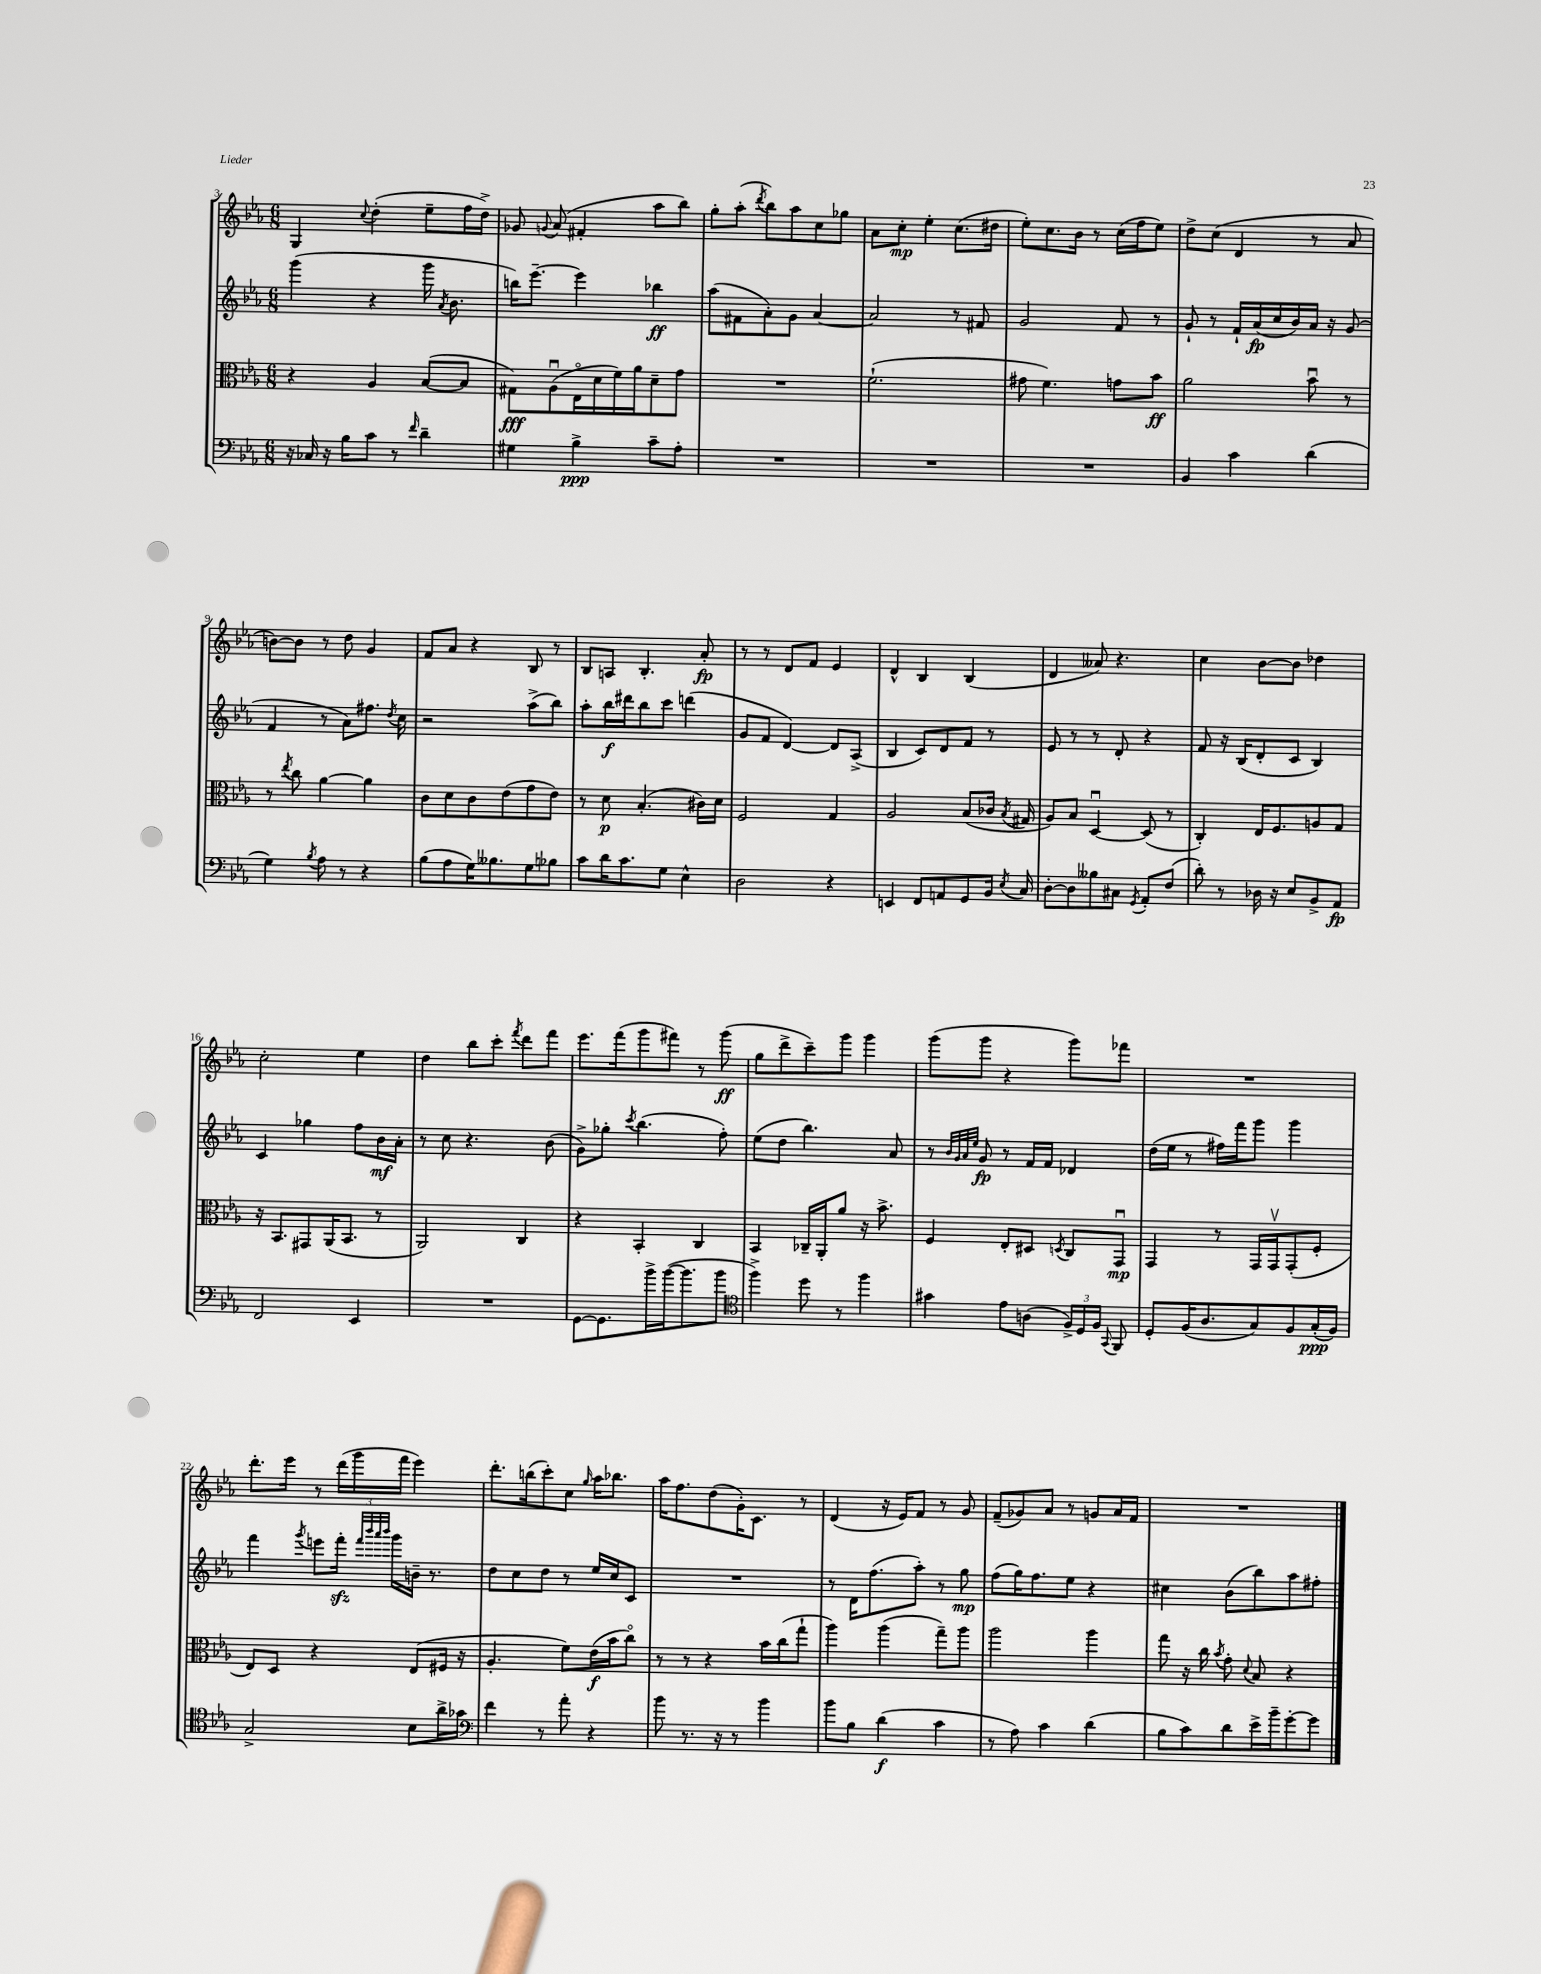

**kern	**dynam	**kern	**dynam	**kern	**dynam	**kern	**dynam
*part4	*part4	*part3	*part3	*part2	*part2	*part1	*part1
*staff4	*staff4	*staff3	*staff3	*staff2	*staff2	*staff1	*staff1
*clefF4	*	*clefC3	*	*clefG2	*	*clefG2	*
*k[b-e-a-]	*	*k[b-e-a-]	*	*k[b-e-a-]	*	*k[b-e-a-]	*
*M6/8	*	*M6/8	*	*M6/8	*	*M6/8	*
=3	=3	=3	=3	=3	=3	=3	=3
16r	.	4r	.	(4ggg\	.	4G/	.
16C-X/	.	.	.	.	.	.	.
16r	.	.	.	.	.	.	.
16B-\KL	.	.	.	.	.	.	.
.	.	.	.	.	.	8qqcc/	.
8c\J	.	4A-/	.	4r	.	(4dd'\	.
8r	.	.	.	.	.	.	.
16qqf/	.	.	.	.	.	.	.
4d~\	.	([8B-/L	.	16ggg\	.	8ee-~\L	.
.	.	.	.	8qa-/	.	.	.
.	.	.	.	8.b-\	.	.	.
.	.	8B-/J]	.	.	.	16ff\L	.
.	.	.	.	.	.	16dd^\JJ)	.
=4	=4	=4	=4	=4	=4	=4	=4
4G#X\	.	8G#X\L)	fff	16bbn\KL)	.	8g-X/	.
.	.	.	.	[8.eee-~\J	.	.	.
.	.	.	.	.	.	8qqgn/	.
.	.	(8A-u\	.	.	.	(8a-/	.
4B-^\	ppp	16E-\L	.	4eee-\]	.	4f#X'/	.
.	.	16d\	.	.	.	.	.
.	.	16f\)	.	.	.	.	.
.	.	16a-\J	.	.	.	.	.
8c~\L	.	8d~\	.	4bb-X\	ff	8aa-\L	.
8A-'\J	.	8g\J	.	.	.	8bb-\J)	.
=5	=5	=5	=5	=5	=5	=5	=5
2.r	.	2.r	.	(8aa-\L	.	8gg'\L	.
.	.	.	.	8f#X\	.	(8aa-'\J	.
.	.	.	.	.	.	8qddd/	.
.	.	.	.	8a-'\)	.	8bb-\L)	.
.	.	.	.	8g\J	.	8aa-\	.
.	.	.	.	[4a-/	.	8cc\	.
.	.	.	.	.	.	8gg-X\J	.
=6	=6	=6	=6	=6	=6	=6	=6
2.r	.	(2.f`\	.	2a-/]	.	8a-\L	.
.	.	.	.	.	.	8cc'\J	mp
.	.	.	.	.	.	4ee-'\	.
.	.	.	.	8r	.	(8.cc\L	.
.	.	.	.	8f#X/	.	.	.
.	.	.	.	.	.	16dd#X\Jk	.
=7	=7	=7	=7	=7	=7	=7	=7
2.r	.	8g#X\	.	2g/	.	8ee-'\L)	.
.	.	4.f\)	.	.	.	8.cc\	.
.	.	.	.	.	.	16b-\Jk	.
.	.	.	.	.	.	8r	.
.	.	8gn\L	.	8f/	.	(16cc\LL	.
.	.	.	.	.	.	16ff\J	.
.	.	8b-\J	ff	8r	.	8ee-\J)	.
=8	=8	=8	=8	=8	=8	=8	=8
4BB-/	.	2a-\	.	8g`/	.	8dd^\L	.
.	.	.	.	8r	.	(8cc\J	.
4c\	.	.	.	16f`/LL	.	4d/	.
.	.	.	.	(16a-/	fp	.	.
.	.	.	.	16cc/	.	.	.
.	.	.	.	16b-/)	.	.	.
(4d\	.	8b-u\	.	16a-/JJ	.	8r	.
.	.	.	.	16r	.	.	.
.	.	8r	.	(8g/	.	8a-/	.
!!LO:LB:g=z
=9	=9	=9	=9	=9	=9	=9	=9
4G\)	.	8r	.	4f/	.	[8bn\L)	.
.	.	8qee-/	.	.	.	.	.
.	.	8cc\	.	.	.	8b\J]	.
8qB-/	.	.	.	.	.	.	.
8A-\	.	[4a-\	.	8r	.	8r	.
8r	.	.	.	8a-\L)	.	8dd\	.
4r	.	4a-\]	.	8.ff#X\J	.	4g/	.
.	.	.	.	8qdd/	.	.	.
.	.	.	.	16cc\	.	.	.
=10	=10	=10	=10	=10	=10	=10	=10
(8B-\L	.	8c\L	.	2r	.	8f/L	.
8A-\	.	8d\	.	.	.	8a-/J	.
16G\K)	.	8c\	.	.	.	4r	.
8.B--X\	.	.	.	.	.	.	.
.	.	(8e-\	.	.	.	.	.
8G\	.	8g\	.	(8aa-^\L	.	8B-/	.
8B-X\J	.	8e-\J)	.	8bb-\J)	.	8r	.
=11	=11	=11	=11	=11	=11	=11	=11
8c\L	.	8r	.	8aa-'\L	.	8B-/L	.
16d\K	.	8d\	p	16bb-\L	f	8An/J	.
8.c\	.	.	.	16ddd#X\J	.	.	.
.	.	(4.B-'/	.	8bb-\	.	4.B-'/	.
8G\J	.	.	.	8ccc\J	.	.	.
4E-^^\	.	.	.	(4dddn\	.	.	.
.	.	16c#X\LL)	.	.	.	8a-'/	fp
.	.	16d\JJ	.	.	.	.	.
=12	=12	=12	=12	=12	=12	=12	=12
2D\	.	2F/	.	8g/L	.	8r	.
.	.	.	.	8f/J	.	8r	.
.	.	.	.	[4d/)	.	8d/L	.
.	.	.	.	.	.	8f/J	.
4r	.	4G/	.	8d/L]	.	4e-/	.
.	.	.	.	(8A-^/J	.	.	.
=13	=13	=13	=13	=13	=13	=13	=13
4EEn/	.	2A-/	.	4B-/	.	4d^^/	.
8FF/L	.	.	.	8c/L)	.	4B-/	.
8AAn/	.	.	.	8d/	.	.	.
8GG/	.	(8B-/L	.	8f/J	.	(4B-/	.
16BB-/Jk	.	16c-X/Jk	.	8r	.	.	.
8qE-/	.	8qB-/	.	.	.	.	.
16C/	.	16G#X/	.	.	.	.	.
=14	=14	=14	=14	=14	=14	=14	=14
[8D'\L	.	8A-/L)	.	8e-/	.	4d/	.
8D\]	.	8B-/J	.	8r	.	.	.
8B--X\	.	[4Du/	.	8r	.	8a--X/)	.
8C#X\J	.	.	.	8d'/	.	4.r	.
8qGG/	.	.	.	.	.	.	.
8AA-'/L	.	(8D/]	.	4r	.	.	.
(8F/J	.	8r	.	.	.	.	.
=15	=15	=15	=15	=15	=15	=15	=15
8d'\)	.	4C'/)	.	8f/	.	4cc\	.
8r	.	.	.	16r	.	.	.
.	.	.	.	(16B-/KL	.	.	.
16D-X\	.	16E-/KL	.	8d'/	.	[8b-\L	.
16r	.	8.F/	.	.	.	.	.
8E-/L	.	.	.	8c/J	.	8b-\J]	.
8BB-^/	.	8An/	.	4B-/)	.	4dd-X\	.
8AA-/J	fp	8G/J	.	.	.	.	.
!!LO:LB:g=z
=16	=16	=16	=16	=16	=16	=16	=16
2FF/	.	16r	.	4c/	.	2cc'\	.
.	.	8.BB-/L	.	.	.	.	.
.	.	8GG#X/	.	4gg-X\	.	.	.
.	.	(16AA-/K	.	.	.	.	.
.	.	8.BB-/J	.	.	.	.	.
4EE-/	.	.	.	8ff\L	.	4ee-\	.
.	.	8r	.	16b-\L	mf	.	.
.	.	.	.	16a-'\JJ	.	.	.
=17	=17	=17	=17	=17	=17	=17	=17
2.r	.	2AA-/)	.	8r	.	4dd\	.
.	.	.	.	8cc\	.	.	.
.	.	.	.	4.r	.	8bb-\L	.
.	.	.	.	.	.	8ccc'\J	.
.	.	.	.	.	.	8qfff/	.
.	.	4C/	.	.	.	8ddd\L	.
.	.	.	.	(8b-\	.	8fff\J	.
=18	=18	=18	=18	=18	=18	=18	=18
[8GG\L	.	4r	.	8g^\L)	.	8.eee-\L	.
8.GG\]	.	.	.	8gg-X'\J	.	.	.
.	.	.	.	.	.	(16fff\k	.
.	.	.	.	8qccc/	.	.	.
.	.	4BB-'/	.	(4.bb-\	.	8ggg\	.
16b-^\L	.	.	.	.	.	.	.
([16b-\J	.	.	.	.	.	8fff#X\J)	.
8.b-\]	.	.	.	.	.	.	.
.	.	4C/	.	.	.	8r	.
8b-\J	.	.	.	8ff'\)	.	(8ggg\	ff
=19	=19	=19	=19	=19	=19	=19	=19
*clefC4	*	*	*	*	*	*	*
4ff^\)	.	4BB-/	.	(8ee-\L	.	8gg\L	.
.	.	.	.	8dd\J	.	8ddd^\	.
8dd\	.	16C-X~/LL	.	4.bb-\)	.	8ccc~\)	.
.	.	16AA-'/J	.	.	.	.	.
8r	.	8a-/J	.	.	.	8ggg\J	.
4ff\	.	16r	.	.	.	4ggg\	.
.	.	8.b-^\	.	.	.	.	.
.	.	.	.	8a-/	.	.	.
=20	=20	=20	=20	=20	=20	=20	=20
4g#X\	.	4F/	.	8r	.	(8ggg\L	.
.	.	.	.	32qqb-/LLL	.	.	.
.	.	.	.	32qqg/	.	.	.
.	.	.	.	32qqa-/	.	.	.
.	.	.	.	32qqee-/JJJ	.	.	.
.	.	.	.	8g/	fp	8ggg\J	.
8e-\L	.	8E-'/L	.	8r	.	4r	.
(8An\J	.	8D#X/J	.	16f/LL	.	.	.
.	.	.	.	16f/JJ	.	.	.
.	.	8qDn/	.	.	.	.	.
24F^/LL)	.	8C/L	.	4d-X/	.	8ggg\L)	.
24D/	.	.	.	.	.	.	.
24F/JJ	.	.	.	.	.	.	.
8qqGG/	.	.	.	.	.	.	.
8FF/	.	8GGu/J	mp	.	.	8fff-X\J	.
=21	=21	=21	=21	=21	=21	=21	=21
8D'/L	.	4GG/	.	(16dd\LL	.	2.r	.
.	.	.	.	16ee-\JJ	.	.	.
(16F/K	.	.	.	8r	.	.	.
8.A-/	.	.	.	.	.	.	.
.	.	8r	.	16ff#X\LL)	.	.	.
.	.	.	.	16fff\J	.	.	.
8G/)	.	16GG/LL	.	8ggg\J	.	.	.
.	.	16GGv/J	.	.	.	.	.
8F/	.	(8GG'/	.	4ggg\	.	.	.
(16G'/L	ppp	8F'/J	.	.	.	.	.
16F/JJ)	.	.	.	.	.	.	.
!!LO:LB:g=z
=22	=22	=22	=22	=22	=22	=22	=22
2G^/	.	8E-/L)	.	4fff\	.	8.ddd'\L	.
.	.	8D/J	.	.	.	.	.
.	.	.	.	.	.	16eee-\Jk	.
.	.	.	.	8qggg/	.	.	.
.	.	4r	.	8eeen\L	.	8r	.
.	.	.	.	16fffzz'\Jk	.	(24ddd\LL	.
.	.	.	.	.	.	24ggg\	.
.	.	.	.	32qqfff/LLL	.	.	.
.	.	.	.	32qqbbb-/	.	.	.
.	.	.	.	32qqaaa-/	.	.	.
.	.	.	.	32qqbbb-/JJJ	.	.	.
.	.	.	.	16ggg\LL	.	.	.
.	.	.	.	.	.	24fff\JJ	.
8B-\L	.	(8E-/L	.	16bn~\JJ	.	4eee-\)	.
.	.	.	.	8.r	.	.	.
16a-^\L	.	16F#X/Jk	.	.	.	.	.
16g-X\JJ	.	16r	.	.	.	.	.
=23	=23	=23	=23	=23	=23	=23	=23
*clefF4	*	*	*	*	*	*	*
4f\	.	4.A-'/	.	8dd\L	.	8.ddd'\L	.
.	.	.	.	8cc\	.	.	.
.	.	.	.	.	.	(16bbn\k	.
8r	.	.	.	8dd\J	.	8ccc'\)	.
8a-'\	.	8f\L)	.	8r	.	8cc\J	.
.	.	.	.	.	.	16qqgg/	.
4r	.	(16e-\L	f	16ee-/LL	.	16aa-\KL	.
.	.	16b-\J	.	16cc/J	.	8.bb-X\J	.
.	.	8cc\J)	.	8c/J	.	.	.
=24	=24	=24	=24	=24	=24	=24	=24
8b-\	.	8r	.	2.r	.	16aa-\KL	.
.	.	.	.	.	.	8.ff\	.
8.r	.	8r	.	.	.	.	.
.	.	4r	.	.	.	(8dd\	.
16r	.	.	.	.	.	.	.
8r	.	.	.	.	.	16g'\K)	.
.	.	.	.	.	.	8.c\J	.
4b-\	.	16b-\LL	.	.	.	.	.
.	.	(16cc\J	.	.	.	.	.
.	.	8gg`\J	.	.	.	8r	.
=25	=25	=25	=25	=25	=25	=25	=25
8b-\L	.	4aa-\)	.	8r	.	(4d/	.
8B-\J	.	.	.	16d\KL	.	.	.
.	.	.	.	(8.ff\	.	.	.
(4d\	f	(4aa-\	.	.	.	16r	.
.	.	.	.	.	.	16e-/KL)	.
.	.	.	.	8aa-'\J)	.	8f/J	.
4c\	.	8gg~\L)	.	8r	.	8r	.
.	.	8aa-\J	.	8gg\	mp	8g/	.
=26	=26	=26	=26	=26	=26	=26	=26
8r	.	2aa-\	.	(8ff\L	.	(8f~/L	.
8A-\)	.	.	.	16gg\K)	.	8g-X/)	.
.	.	.	.	8.ff\	.	.	.
4c\	.	.	.	.	.	8a-/J	.
.	.	.	.	8ee-\J	.	8r	.
(4d\	.	4aa-\	.	4r	.	8gn/L	.
.	.	.	.	.	.	16a-/L	.
.	.	.	.	.	.	16f/JJ	.
=27	=27	=27	=27	=27	=27	=27	=27
8B-\L	.	8gg\	.	4cc#X\	.	2.r	.
8c\)	.	16r	.	.	.	.	.
.	.	16cc\	.	.	.	.	.
.	.	8qb-/	.	.	.	.	.
8d\	.	8g'\	.	(8b-\L	.	.	.
.	.	8qqd/	.	.	.	.	.
16e-^\L	.	8B-/	.	8bb-\)	.	.	.
16b-~\J	.	.	.	.	.	.	.
[8g'\	.	4r	.	8aa-\	.	.	.
8g\J]	.	.	.	8ff#X'\J	.	.	.
==	==	==	==	==	==	==	==
*-	*-	*-	*-	*-	*-	*-	*-
